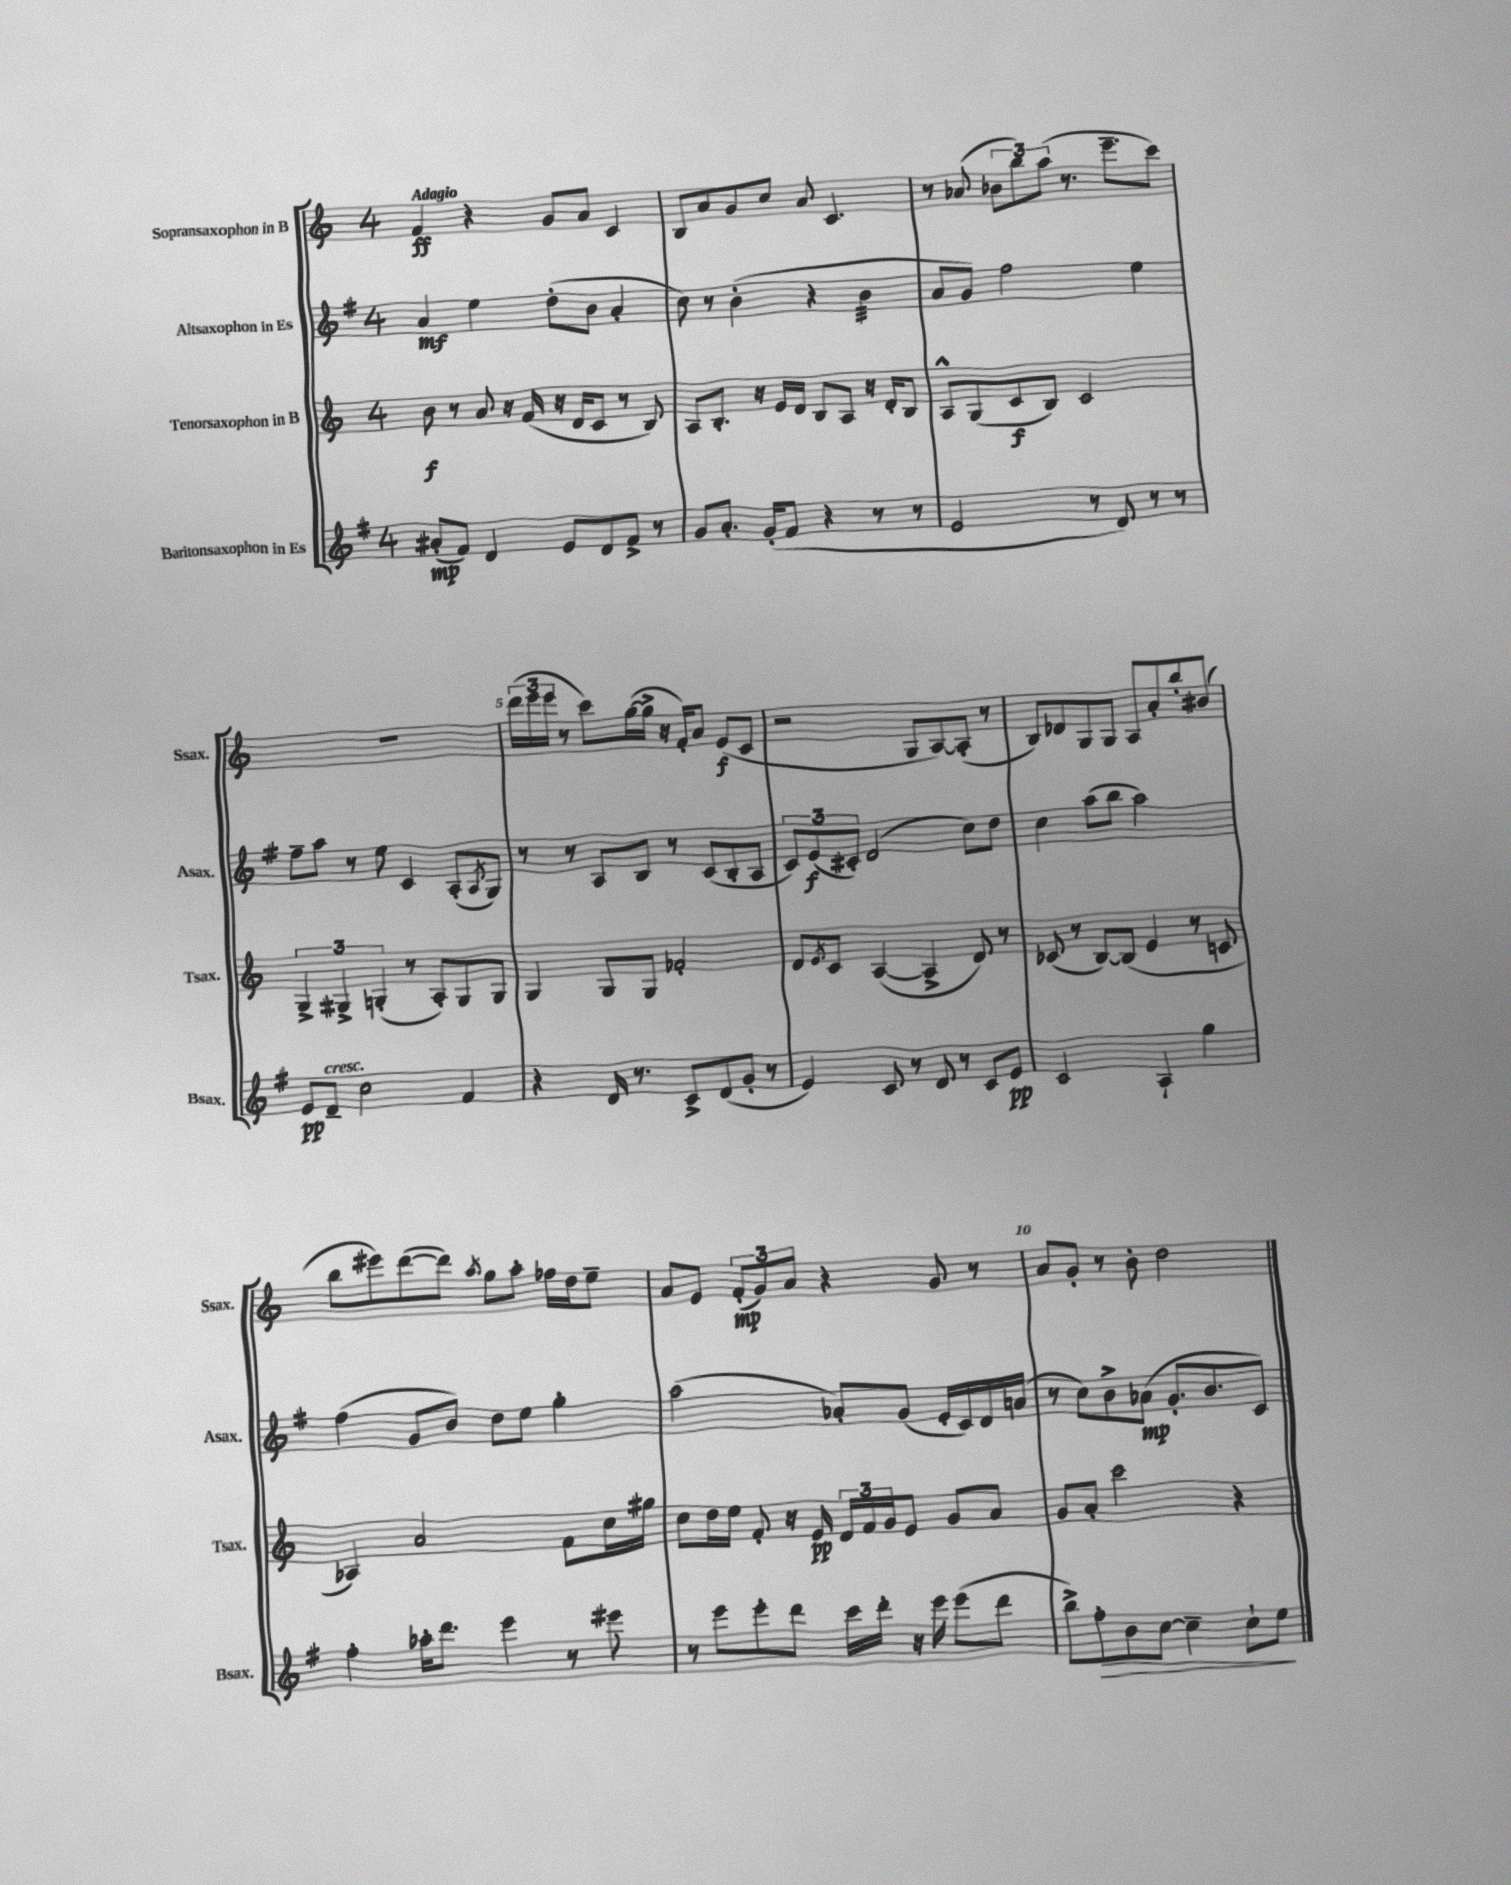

**kern	**dynam	**kern	**dynam	**kern	**dynam	**kern	**dynam
*part4	*part4	*part3	*part3	*part2	*part2	*part1	*part1
*staff4	*staff4	*staff3	*staff3	*staff2	*staff2	*staff1	*staff1
*I"Baritonsaxophon in Es	*	*I"Tenorsaxophon in B	*	*I"Altsaxophon in Es	*	*I"Sopransaxophon in B	*
*I'Bsax.	*	*I'Tsax.	*	*I'Asax.	*	*I'Ssax.	*
*clefG2	*	*clefG2	*	*clefG2	*	*clefG2	*
*k[f#]	*	*k[]	*	*k[f#]	*	*k[]	*
*M4/4	*	*M4/4	*	*M4/4	*	*M4/4	*
=1	=1	=1	=1	=1	=1	=1	=1
!	!	!	!	!	!	!LO:TX:a:B:t=Adagio	!
(8a#X'/L	mp	8b\	f	4a/	mf	4f/	ff
8f#/J)	.	8r	.	.	.	.	.
4d/	.	8a/	.	4ee\	.	4r	.
.	.	16r	.	.	.	.	.
.	.	(16f/	.	.	.	.	.
8e/L	.	16r	.	(8dd'\L	.	8g/L	.
.	.	16d/KL	.	.	.	.	.
8d/	.	8c/J	.	8b\J	.	8a/J	.
8f#^/J	.	8r	.	4a'/	.	4c/	.
8r	.	8B/)	.	.	.	.	.
=2	=2	=2	=2	=2	=2	=2	=2
8g/L	.	8A/L	.	8cc\)	.	8B/L	.
8.a'/J	.	8.B'/J	.	8r	.	8a/	.
.	.	.	.	(4b'\	.	8g/	.
(16g'/KL	.	16r	.	.	.	.	.
8f#/J	.	16e/LL	.	.	.	8cc/J	.
.	.	16d/JJ	.	.	.	.	.
4r	.	8B/L	.	4r	.	8a/	.
.	.	8A/J	.	.	.	4.c/	.
*	*	*	*	*tremolo	*	*	*
8r	.	16r	.	32b\LLL	.	.	.
.	.	.	.	32b\	.	.	.
.	.	16d'/KL	.	32b\	.	.	.
.	.	.	.	32b\	.	.	.
8r	.	8B/J	.	32b\	.	.	.
.	.	.	.	32b\	.	.	.
.	.	.	.	32b\	.	.	.
.	.	.	.	32b\JJJ	.	.	.
*	*	*	*	*Xtremolo	*	*	*
=3	=3	=3	=3	=3	=3	=3	=3
2e/	.	8A^^/L	.	8a/L	.	8r	.
.	.	(8G/	.	8g/J)	.	(8a-X/	.
.	.	8c/	f	2ff#\	.	12b-X\L	.
.	.	.	.	.	.	12bb\)	.
.	.	8B/J)	.	.	.	.	.
.	.	.	.	.	.	(12aa\J	.
8r	.	2c/	.	.	.	8.r	.
8d/)	.	.	.	.	.	.	.
.	.	.	.	.	.	8.eee~\L	.
8r	.	.	.	4ee\	.	.	.
8r	.	.	.	.	.	8ccc\J)	.
!!LO:LB:g=z
=4	=4	=4	=4	=4	=4	=4	=4
8e/L	pp	6G^/	.	8ff#~\L	.	1r	.
!LO:TX:a:i:t=cresc.	!	!	!	!	!	!	!
8d~/J	.	.	.	8aa\J	.	.	.
.	.	6G#X^/	.	.	.	.	.
2cc\	.	.	.	8r	.	.	.
.	.	(6Gn'/	.	.	.	.	.
.	.	.	.	8ee\	.	.	.
.	.	8r	.	4c/	.	.	.
.	.	8A'/L)	.	.	.	.	.
4f#/	.	8G/	.	(8A'/L	.	.	.
.	.	.	.	8qA/	.	.	.
.	.	8G/J	.	8G/J)	.	.	.
=5	=5	=5	=5	=5	=5	=5	=5
4r	.	4G/	.	8r	.	(24ddd\LL	.
.	.	.	.	.	.	24eee\	.
.	.	.	.	.	.	24eee\JJ	.
.	.	.	.	8r	.	8r	.
16d/	.	8G/L	.	8A/L	.	8ccc\L)	.
8.r	.	.	.	.	.	.	.
.	.	8G/J	.	8B/J	.	([16gg\L	.
.	.	.	.	.	.	16gg^\JJ]	.
8c^/L	.	2f-X'/	.	8r	.	16r	.
.	.	.	.	.	.	16f'/KL)	.
(8d/	.	.	.	(8c/L	.	8a/J	.
8g'/J	.	.	.	8B'/	.	(8e/L	f
8r	.	.	.	8A/J	.	8c/J	.
=6	=6	=6	=6	=6	=6	=6	=6
4e/)	.	8d/L	.	12c/L)	.	2r	.
.	.	.	.	(12e/	f	.	.
.	.	8qe/	.	.	.	.	.
.	.	8c/J	.	.	.	.	.
.	.	.	.	12c#X'/J)	.	.	.
8c/	.	([4A/	.	(2d/	.	.	.
8r	.	.	.	.	.	.	.
8d/	.	4A^/]	.	.	.	8G/L	.
8r	.	.	.	.	.	[8A/)	.
8c/L	.	8d/)	.	8cc\L)	.	(8A'/J]	.
8e/J	pp	8r	.	8dd\J	.	8r	.
=7	=7	=7	=7	=7	=7	=7	=7
2c/	.	(8c-X/	.	4cc\	.	8B/L)	.
.	.	8r	.	.	.	8d-X/	.
.	.	[8B/L)	.	(8aa\L	.	8G/	.
.	.	(8B/J]	.	8bb\J	.	8G/J	.
4A`/	.	4e/	.	2aa\)	.	8A/L	.
.	.	.	.	.	.	8a'/	.
4gg\	.	8r	.	.	.	8bb'/	.
.	.	8cn/	.	.	.	(8b#X/J	.
!!LO:LB:g=z
=8	=8	=8	=8	=8	=8	=8	=8
4ff#'\	.	4A-X/)	.	(4ff#\	.	8bb\L	.
.	.	.	.	.	.	8eee#X\)	.
16aa-X'\KL	.	2a/	.	8g/L	.	([8ddd\	.
8.ddd\J	.	.	.	.	.	.	.
.	.	.	.	8b/J)	.	8ddd\J])	.
.	.	.	.	.	.	8qaa/	.
4eee\	.	.	.	8dd\L	.	8gg\L	.
.	.	.	.	8ee\J	.	8aa'\J	.
8r	.	8f\L	.	4gg'\	.	16ff-X\LL	.
.	.	.	.	.	.	16dd\J	.
8eee#X\	.	16cc\L	.	.	.	8ee~\J	.
.	.	16gg#X\JJ	.	.	.	.	.
=9	=9	=9	=9	=9	=9	=9	=9
8r	.	8cc\L	.	(2aa\	.	8a/L	.
8eee\L	.	16dd\L	.	.	.	8e/J	.
.	.	16ee\JJ	.	.	.	.	.
8eee'\	.	8f'/	.	.	.	(12f'/L	mp
.	.	.	.	.	.	12g/)	.
8ddd\J	.	16r	.	.	.	.	.
.	.	.	.	.	.	12a/J	.
.	.	16e/	pp	.	.	.	.
16ccc\LL	.	24d/LL	.	8a-X'/L)	.	4r	.
.	.	24f/	.	.	.	.	.
16ddd'\JJ	.	.	.	.	.	.	.
.	.	24g/J	.	.	.	.	.
16r	.	8e/J	.	(8g/J	.	.	.
16eee\	.	.	.	.	.	.	.
(8eee\L	.	8g/L	.	16e'/LL	.	8g/	.
.	.	.	.	16c/)	.	.	.
8ddd\J	.	8a/J	.	16d/	.	8r	.
.	.	.	.	(16an/JJ	.	.	.
=10	=10	=10	=10	=10	=10	=10	=10
8bb^\L)	.	8g/L	.	8r	.	8a/L	.
!	!LO:HP:b	!	!	!	!	!	!
8ff#'\	>	8a'/J	.	8cc\L)	.	8g'/J	.
8b\	.	2ccc\	.	8b^\	.	8r	.
[8cc\J	.	.	.	(8a-X\J	mp	8b'\	.
4cc~\]	.	.	.	8.g'/L	.	2dd\	.
.	.	.	.	8.b/	.	.	.
8cc`\L	.	4r	.	.	.	.	.
8ee\J	.	.	.	8c/J)	.	.	.
.	]	.	.	.	.	.	.
==	==	==	==	==	==	==	==
*-	*-	*-	*-	*-	*-	*-	*-
